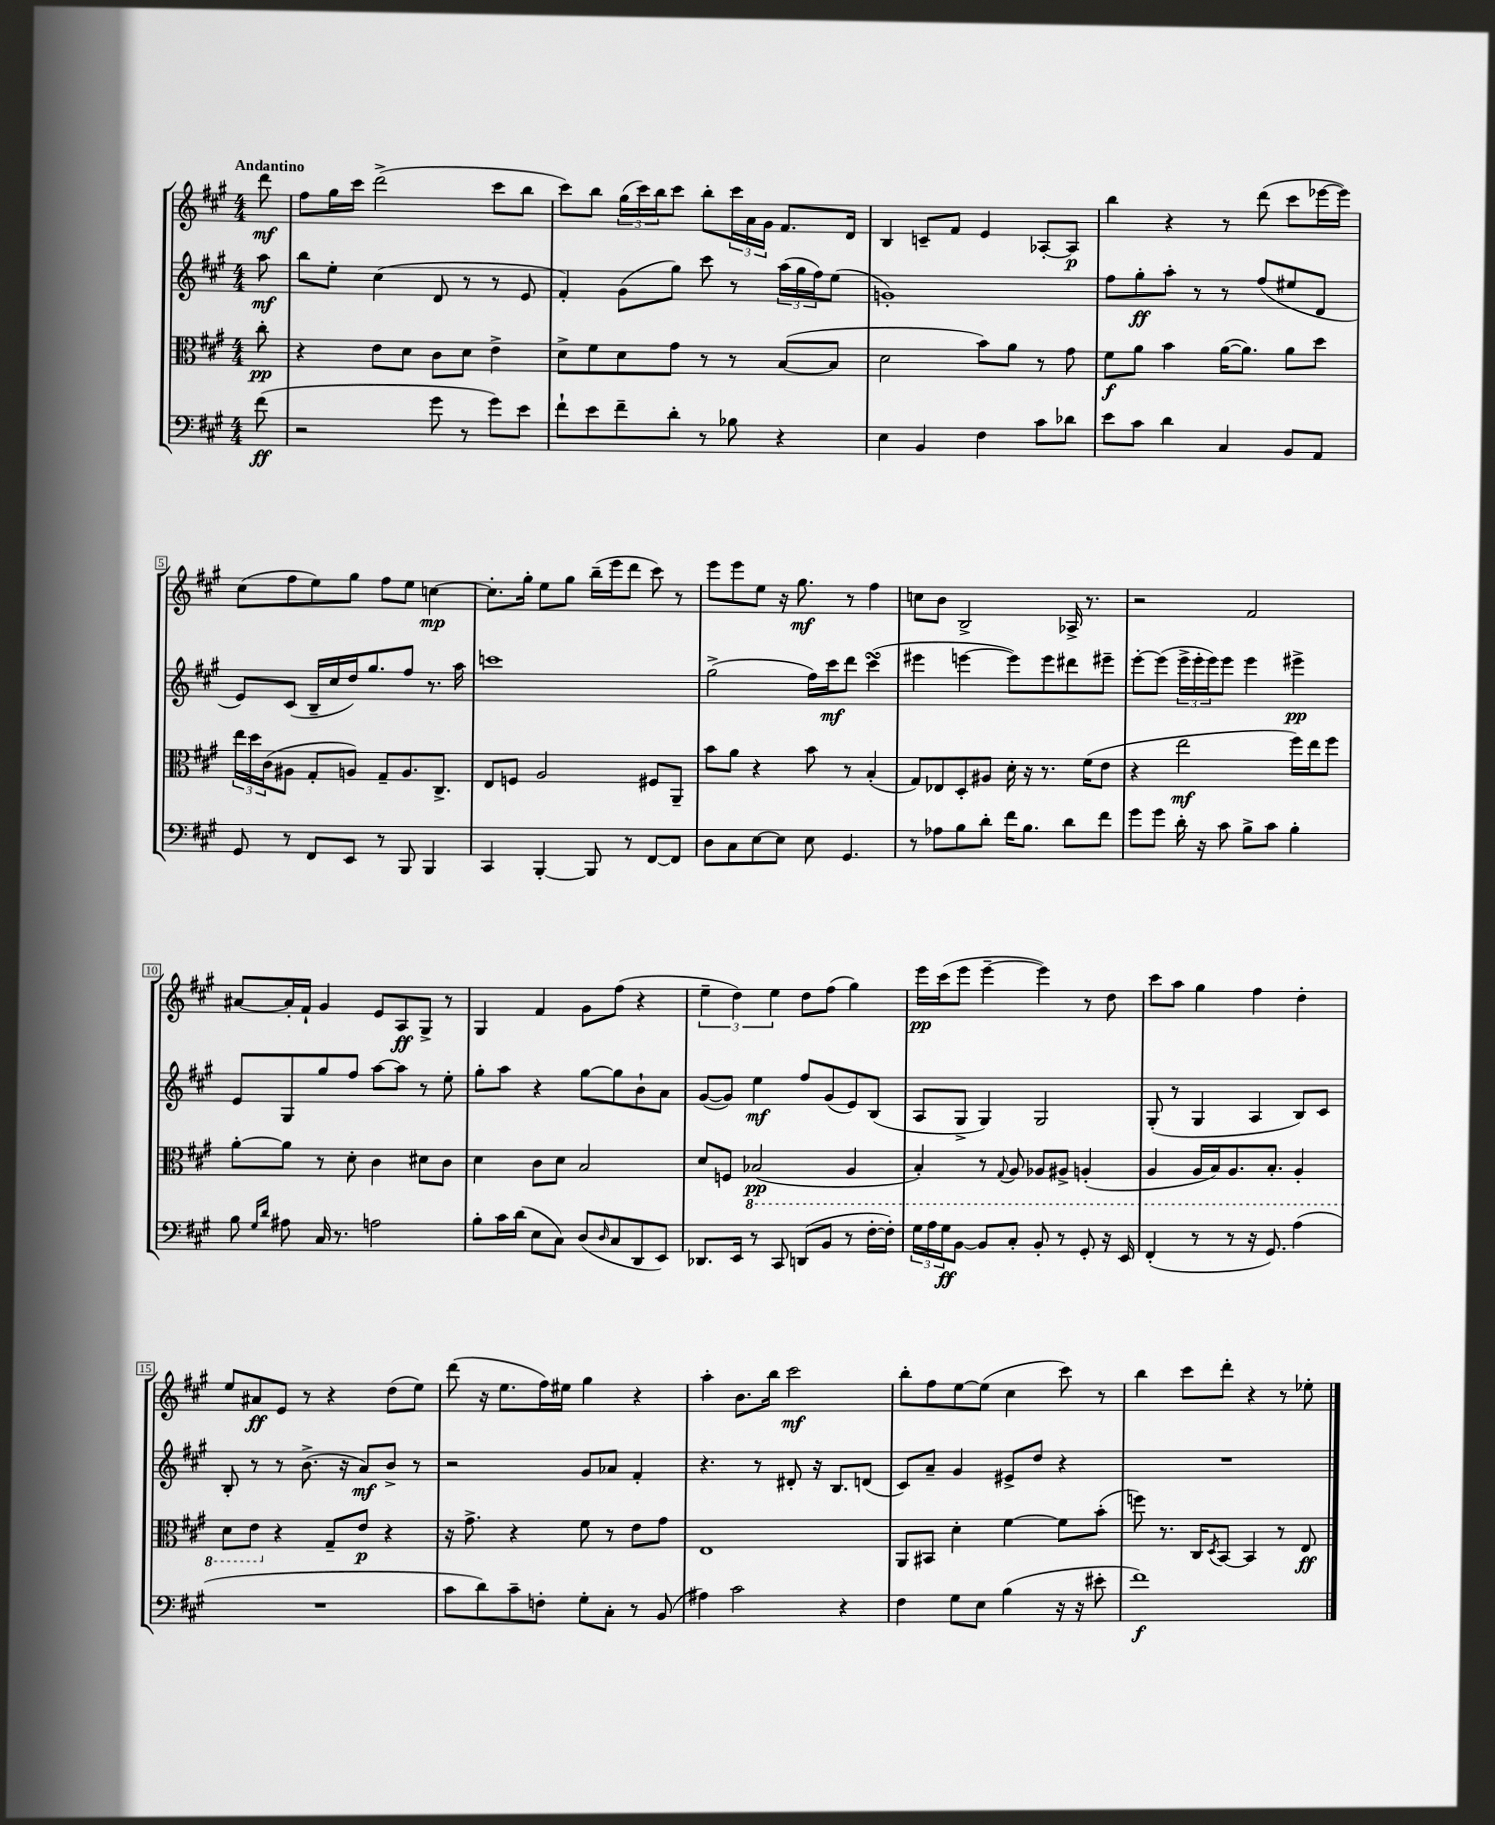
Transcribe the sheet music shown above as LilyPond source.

<<
\new StaffGroup <<
\new Staff = "s0" {
    \clef treble \key a \major \numericTimeSignature \time 4/4 \partial 8 \tempo "Andantino"
    d'''8\mf |
    fis''8 gis''16 cis'''16 d'''2->( cis'''8 b''8 |
    cis'''8) b''8 \tuplet 3/2 { gis''16( cis'''16) b''16 } cis'''8 b''8-. \tuplet 3/2 { cis'''16 a'16 gis'16 } fis'8. d'16 |
    b4 c'8-- fis'8 e'4 aes8~-. aes8\p |
    b''4 r4 r8 d'''8( cis'''8 ees'''16~ ees'''16) |
    cis''8( fis''8 e''8) gis''8 fis''8 e''8 c''4~\mp |
    c''8.-. gis''16-. e''8 gis''8 b''16--( e'''16 d'''8 cis'''8) r8 |
    e'''8 e'''8 e''8 r16 gis''8.\mf r8 fis''4 |
    c''8 b'8 b2-> aes16-> r8. |
    r2 fis'2 |
    ais'8~ ais'16-. fis'16-! gis'4 e'8 a8\ff gis8-> r8 |
    gis4 fis'4 gis'8 fis''8( r4 |
    \tuplet 3/2 { e''4-- d''4) e''4 } d''8 fis''8( gis''4) |
    e'''16\pp cis'''16( e'''8 e'''4~-- e'''4) r8 d''8 |
    cis'''8 a''8 gis''4 fis''4 d''4-. |
    e''8 ais'8\ff e'8 r8 r4 d''8( e''8) |
    d'''8( r16 e''8. fis''16) eis''16 gis''4 r4 |
    a''4-. b'8. b''16 cis'''2\mf |
    b''8-. fis''8 e''8~ e''8( cis''4 cis'''8) r8 |
    b''4 cis'''8 d'''8-. r4 r8 ees''8-. \bar "|." |
}
\new Staff = "s1" {
    \clef treble \key a \major \numericTimeSignature \time 4/4 \partial 8
    a''8\mf |
    b''8 e''8-. cis''4( d'8 r8 r8 e'8 |
    fis'4-.) gis'8( gis''8) cis'''8 r8 \tuplet 3/2 { a''16( gis''16 fis''16) } e''8( |
    g'1-.) |
    fis''8 gis''8-.\ff a''8-. r8 r8 fis''8( eis''8 d'8 |
    e'8) cis'8( b16-- cis''16 d''16) gis''8. fis''8 r8. a''16 |
    c'''1 |
    gis''2->( fis''16) cis'''16\mf d'''8 cis'''4\turn( |
    eis'''4 e'''4~ e'''8) e'''8 dis'''8 eis'''8-- |
    e'''8~-. e'''8( \tuplet 3/2 { e'''16-> e'''16-. e'''16) } e'''8 e'''4 eis'''4->\pp |
    e'8 gis8 gis''8 fis''8 a''8~ a''8 r8 e''8-. |
    gis''8-. a''8 r4 gis''8~ gis''8 b'8-! a'8 |
    gis'8~( gis'8) e''4\mf fis''8 gis'8( e'8) b8( |
    a8 gis8-> gis4) gis2 |
    gis8-.( r8 gis4 a4 b8) cis'8 |
    b8-. r8 r8 b'8.->( r16 a'8\mf) b'8-> r8 |
    r2 gis'8 aes'8 fis'4-. |
    r4. r8 dis'8-. r16 b8. d'8( |
    cis'8) a'8-- gis'4 eis'8-> d''8 r4 |
    R1 \bar "|." |
}
\new Staff = "s2" {
    \clef alto \key a \major \numericTimeSignature \time 4/4 \partial 8
    cis''8-.\pp |
    r4 e'8 d'8 cis'8 d'8 e'4-> |
    d'8-> fis'8 d'8 gis'8 r8 r8 b8~( b8 |
    d'2 b'8) a'8 r8 gis'8 |
    fis'8\f a'8 b'4 a'16~( a'8.) a'8 d''8 |
    \tuplet 3/2 { e''16 d''16 cis'16( } ais8 gis8-. a8) gis8-- a8. cis8.-> |
    e8 f8 a2 fis8 a,8-- |
    b'8 a'8 r4 b'8 r8 b4-.( |
    gis8) ees8 d8-. ais8 d'16-. r16 r8. fis'16( e'8 |
    r4 e''2\mf fis''16) e''16 fis''8 |
    a'8~-. a'8 r8 d'8-. cis'4 dis'8 cis'8 |
    d'4 cis'8 d'8 b2 |
    d'8 f8 \ottava #-1 bes,2\pp( a,4 |
    b,4-.) r8 \appoggiatura { gis,8 } a,8 aes,8 ais,8-> a,4-.( |
    a,4 a,16 b,16) a,8. b,8.-. a,4-. |
    d8 e8 \ottava #0 r4 gis8-- e'8\p r4 |
    r16 gis'8.-> r4 fis'8 r8 e'8 gis'8 |
    e1 |
    a,8 bis,8 d'4-. fis'4~ fis'8 b'8-.( |
    f''8) r8. cis16 \acciaccatura { d8 } b,8~ b,4 r8 e8\ff \bar "|." |
}
\new Staff = "s3" {
    \clef bass \key a \major \numericTimeSignature \time 4/4 \partial 8
    fis'8\ff( |
    r2 gis'8 r8 gis'8) e'8 |
    fis'8-! e'8 fis'8-- d'8-. r8 bes8 r4 |
    e4 b,4 fis4 cis'8 des'8 |
    e'8 cis'8 d'4 cis4 b,8 a,8 |
    gis,8 r8 fis,8 e,8 r8 b,,8 b,,4 |
    cis,4 b,,4~-. b,,8 r8 fis,8~ fis,8 |
    d8 cis8 e8~ e8 e8 gis,4. |
    r8 aes8 b8 d'8-. fis'16 b8. d'8 fis'8 |
    gis'8 gis'8 d'16-. r16 cis'8 b8-> cis'8 b4-. |
    b8 \grace { gis16 d'16 } ais8 cis16 r8. a2 |
    b8-. cis'16 d'16( e8 cis8) d8( \grace { d16 } cis8 d,8 e,8) |
    des,8. e,16 r8 cis,8 d,8( b,8 r8 fis16~-. fis16-.) |
    \tuplet 3/2 { gis16 a16 gis16\ff } b,8~ b,8 cis8-. b,8-. r8 gis,8-. r16 e,16 |
    fis,4-.( r8 r8 r16 gis,8.) a4( |
    R1 |
    cis'8 d'8) cis'8-- f8-. gis8-. cis8-. r8 b,8( |
    ais4) cis'2 r4 |
    fis4 gis8 e8 b4( r16 r16 eis'8-. |
    fis'1\f) \bar "|." |
}
>>
>>
\layout { \context { \Score \override BarNumber.stencil = #(make-stencil-boxer 0.1 0.3 ly:text-interface::print) } }
